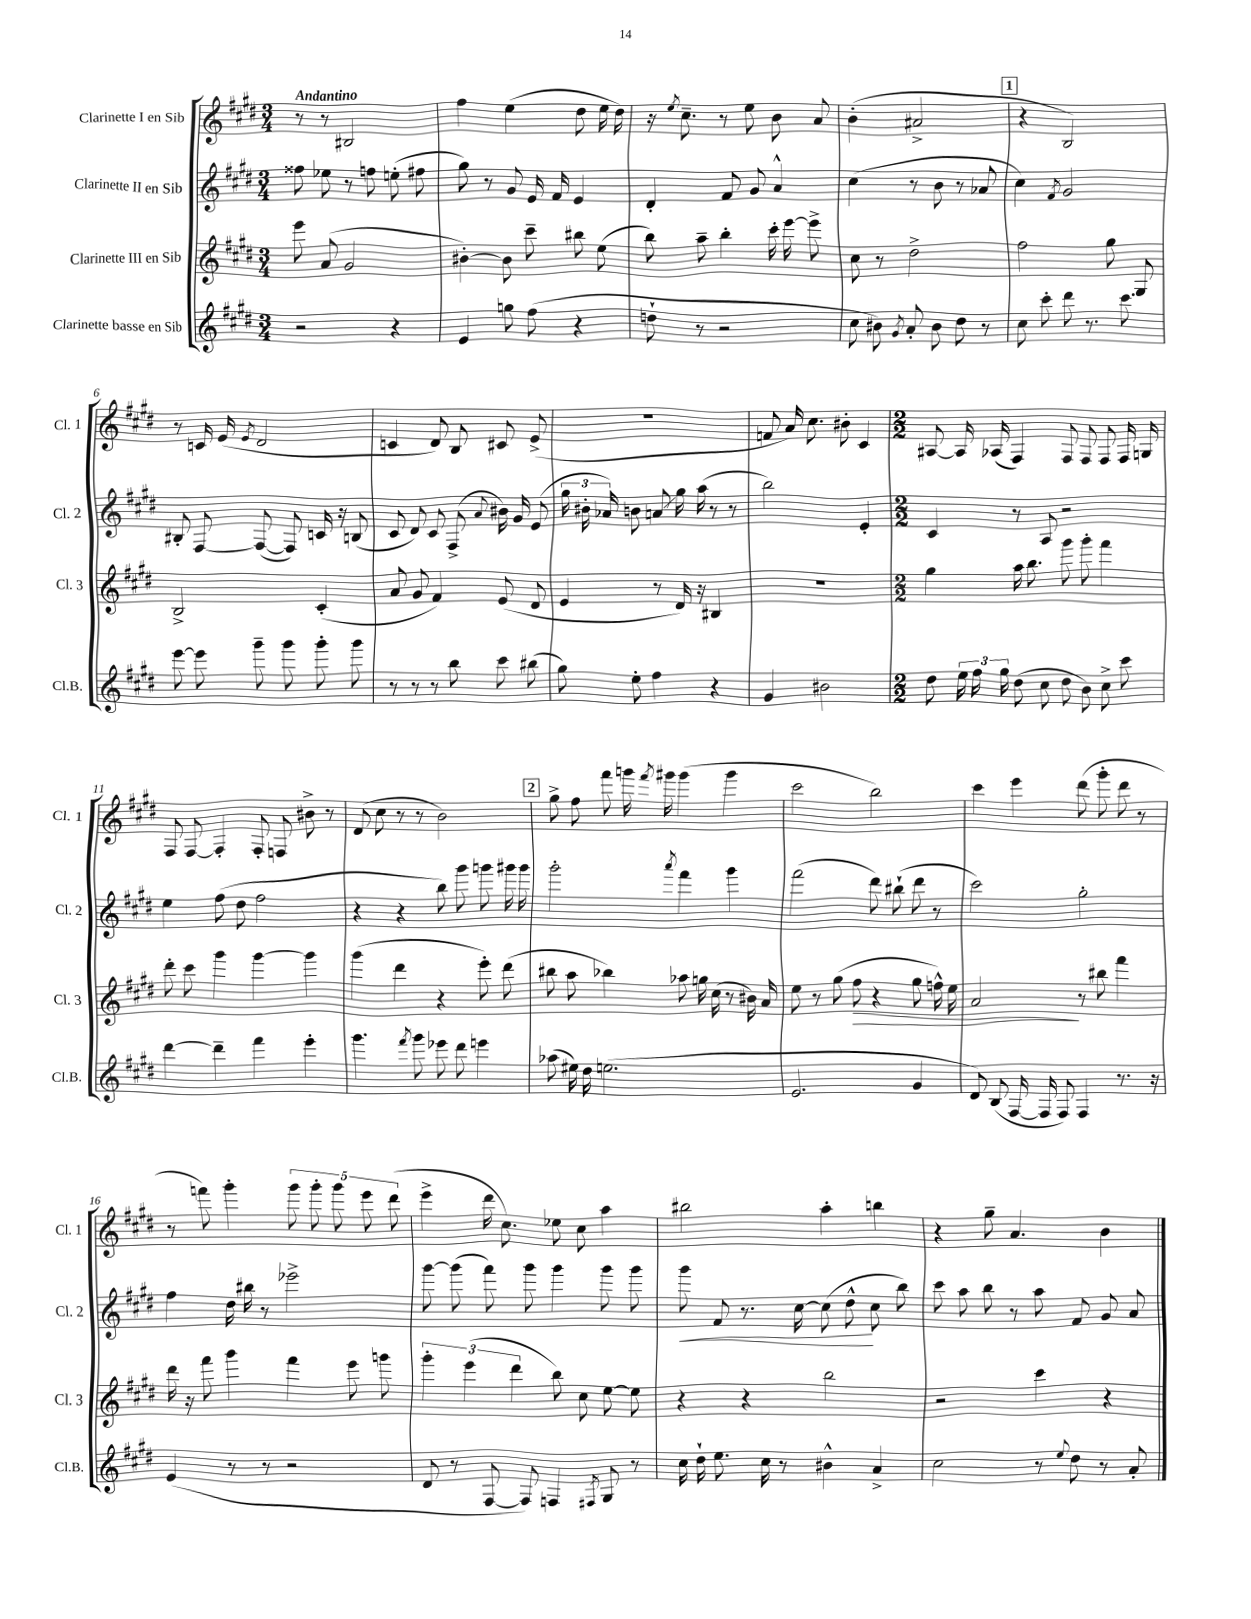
<<
\new StaffGroup <<
\new Staff = "s0" \with { instrumentName = "Clarinette I en Sib" shortInstrumentName = "Cl. 1" } {
    \clef treble \key e \major \numericTimeSignature \time 3/4 \tempo "Andantino"
    \autoBeamOff r8 r8 bis2 |
    fis''4 e''4( dis''8 e''16 dis''16) |
    r16 \acciaccatura { e''8 } cis''8.-- r8 e''8 b'8 a'8 |
    b'4-.( ais'2-> |
    \mark \markup { \box "1" } r4 b2) |
    r8 c'16 e'16( \acciaccatura { e'8 } dis'2 |
    c'4 dis'8) b8 cis'8 e'8->( |
    R2. |
    f'8 a'16) cis''8. bis'8-. cis'4 |
    \numericTimeSignature \time 2/2 ais8~ ais16 aes16( fis4) fis8 fis8 fis8 fis16 g16 |
    fis8 fis8~ fis4-. fis8-. f8 bis'8-> r8 |
    dis'8( cis''8 r8 r8 b'2) |
    \mark \markup { \box "2" } gis''8-> fis''8 fis'''8 g'''16 \acciaccatura { fis'''8 } gis'''16 gis'''4( gis'''4 |
    cis'''2 b''2) |
    cis'''4 e'''4 dis'''8( gis'''8-. dis'''8 r8 |
    r8 f'''8) gis'''4-. \tuplet 5/4 { gis'''8 gis'''8-. gis'''8 e'''8 dis'''8( } |
    e'''4-> dis'''16 cis''8.) ees''8 cis''8 a''4 |
    bis''2 a''4-. b''4 |
    r4 gis''8-- a'4. b'4 \bar "|." |
}
\new Staff = "s1" \with { instrumentName = "Clarinette II en Sib" shortInstrumentName = "Cl. 2" } {
    \clef treble \key e \major \numericTimeSignature \time 3/4
    \autoBeamOff fisis''8 ees''8 r8 f''8 e''8-.( fis''8 |
    gis''8) r8 gis'8 e'16 fis'16 e'4 |
    dis'4-. fis'8 gis'8 a'4-^ |
    cis''4( r8 b'8 r8 aes'8 |
    \mark \markup { \box "1" } cis''4) \acciaccatura { fis'8 } gis'2 |
    bis8-. fis8~ fis8~( fis8) c'16 r16 b8( |
    cis'8 dis'8) cis'8 fis8->( \appoggiatura { a'8 } bis'16) gis'16 e'8( |
    \tuplet 3/2 { gis''16 bis'16-. aes'16) } b'8 a'8\glissando gis''16 a''16( r8 r8 |
    b''2) e'4-. |
    \numericTimeSignature \time 2/2 cis'4 r8 a8 r2 |
    e''4 fis''8( dis''8 fis''2 |
    r4 r4 b''8) gis'''8 g'''8 gis'''16 gis'''16 |
    \mark \markup { \box "2" } gis'''2-. \acciaccatura { a'''8 } fis'''4 gis'''4 |
    fis'''2( dis'''8) bis''8-!( dis'''8 r8 |
    cis'''2) gis''2-. |
    fis''4 dis''16 bis''16 r8 ees'''2-> |
    gis'''8~ gis'''8( fis'''8) gis'''8 gis'''4 gis'''8 gis'''8 |
    gis'''8\< fis'8 r8. cis''16~ cis''8( dis''8-^\! cis''8 b''8) |
    cis'''8 a''8 b''8 r8 a''8 fis'8 gis'8 a'8 \bar "|." |
}
\new Staff = "s2" \with { instrumentName = "Clarinette III en Sib" shortInstrumentName = "Cl. 3" } {
    \clef treble \key e \major \numericTimeSignature \time 3/4
    \autoBeamOff e'''8 a'8( gis'2 |
    bis'4~-.) bis'8 cis'''8-- bis''8 e''8( |
    b''8) a''8-- b''4-. cis'''16-. e'''16~ e'''8-> |
    cis''8 r8 dis''2-> |
    \mark \markup { \box "1" } fis''2 gis''8 gis8 |
    b2-> cis'4-.( |
    a'8 gis'8 fis'4) e'8( dis'8 |
    e'4 r8 dis'16) r16 bis4 |
    R2. |
    \numericTimeSignature \time 2/2 gis''4 a''16 b''8. gis'''8 gis'''8-. fis'''4 |
    dis'''8-. cis'''8 gis'''4 gis'''4~ gis'''4 |
    gis'''4( dis'''4 r4 e'''8-.) dis'''8( |
    \mark \markup { \box "2" } bis''8 a''8 bes''4) aes''8 g''16 cis''16( r8 bis'16) a'16 |
    e''8 r8 gis''8( fis''8\> r4 gis''8 f''16-^) e''16 |
    a'2\! r8 bis''8 fis'''4 |
    dis'''16 r16 fis'''8 gis'''4 fis'''4 e'''8 g'''8 |
    \tuplet 3/2 { gis'''4-. e'''4( dis'''4 } b''8) cis''8 e''8~ e''8 |
    r4 r4 b''2 |
    r2 cis'''4 r4 \bar "|." |
}
\new Staff = "s3" \with { instrumentName = "Clarinette basse en Sib" shortInstrumentName = "Cl.B." } {
    \clef treble \key e \major \numericTimeSignature \time 3/4
    \autoBeamOff r2 r4 |
    e'4 g''8 fis''8( r4 |
    d''8-! r8 r2 |
    cis''8 bis'8) \acciaccatura { gis'8 } a'8-. bis'8 dis''8 r8 |
    \mark \markup { \box "1" } cis''8 cis'''8-. dis'''8 r8. cis'''8. |
    e'''8~ e'''8 gis'''8-- gis'''8 gis'''8-. gis'''8 |
    r8 r8 r8 b''8 cis'''8 bis''8( |
    gis''8) e''8-. fis''4 r4 |
    gis'4 bis'2 |
    \numericTimeSignature \time 2/2 dis''8 \tuplet 3/2 { e''16 fis''16 gis''16 } dis''8( cis''8 dis''8 b'8) cis''8-> cis'''8 |
    dis'''4~ dis'''4-- fis'''4 e'''4-. |
    gis'''4. \acciaccatura { fis'''8 } gis'''8 ees'''8 dis'''8 e'''4 |
    \mark \markup { \box "2" } aes''8( eis''16) dis''16 e''2.( |
    e'2. gis'4 |
    dis'8) b8( fis16~ fis16 fis8) fis4 r8. r16 |
    e'4( r8 r8 r2 |
    dis'8 r8 fis8~ fis8) f4 \acciaccatura { fis8 } gis8 r8 |
    cis''16 dis''16-! e''8. cis''16 r8 bis'4-^ a'4-> |
    cis''2 r8 \appoggiatura { e''8 } dis''8 r8 a'8-. \bar "|." |
}
>>
>>
